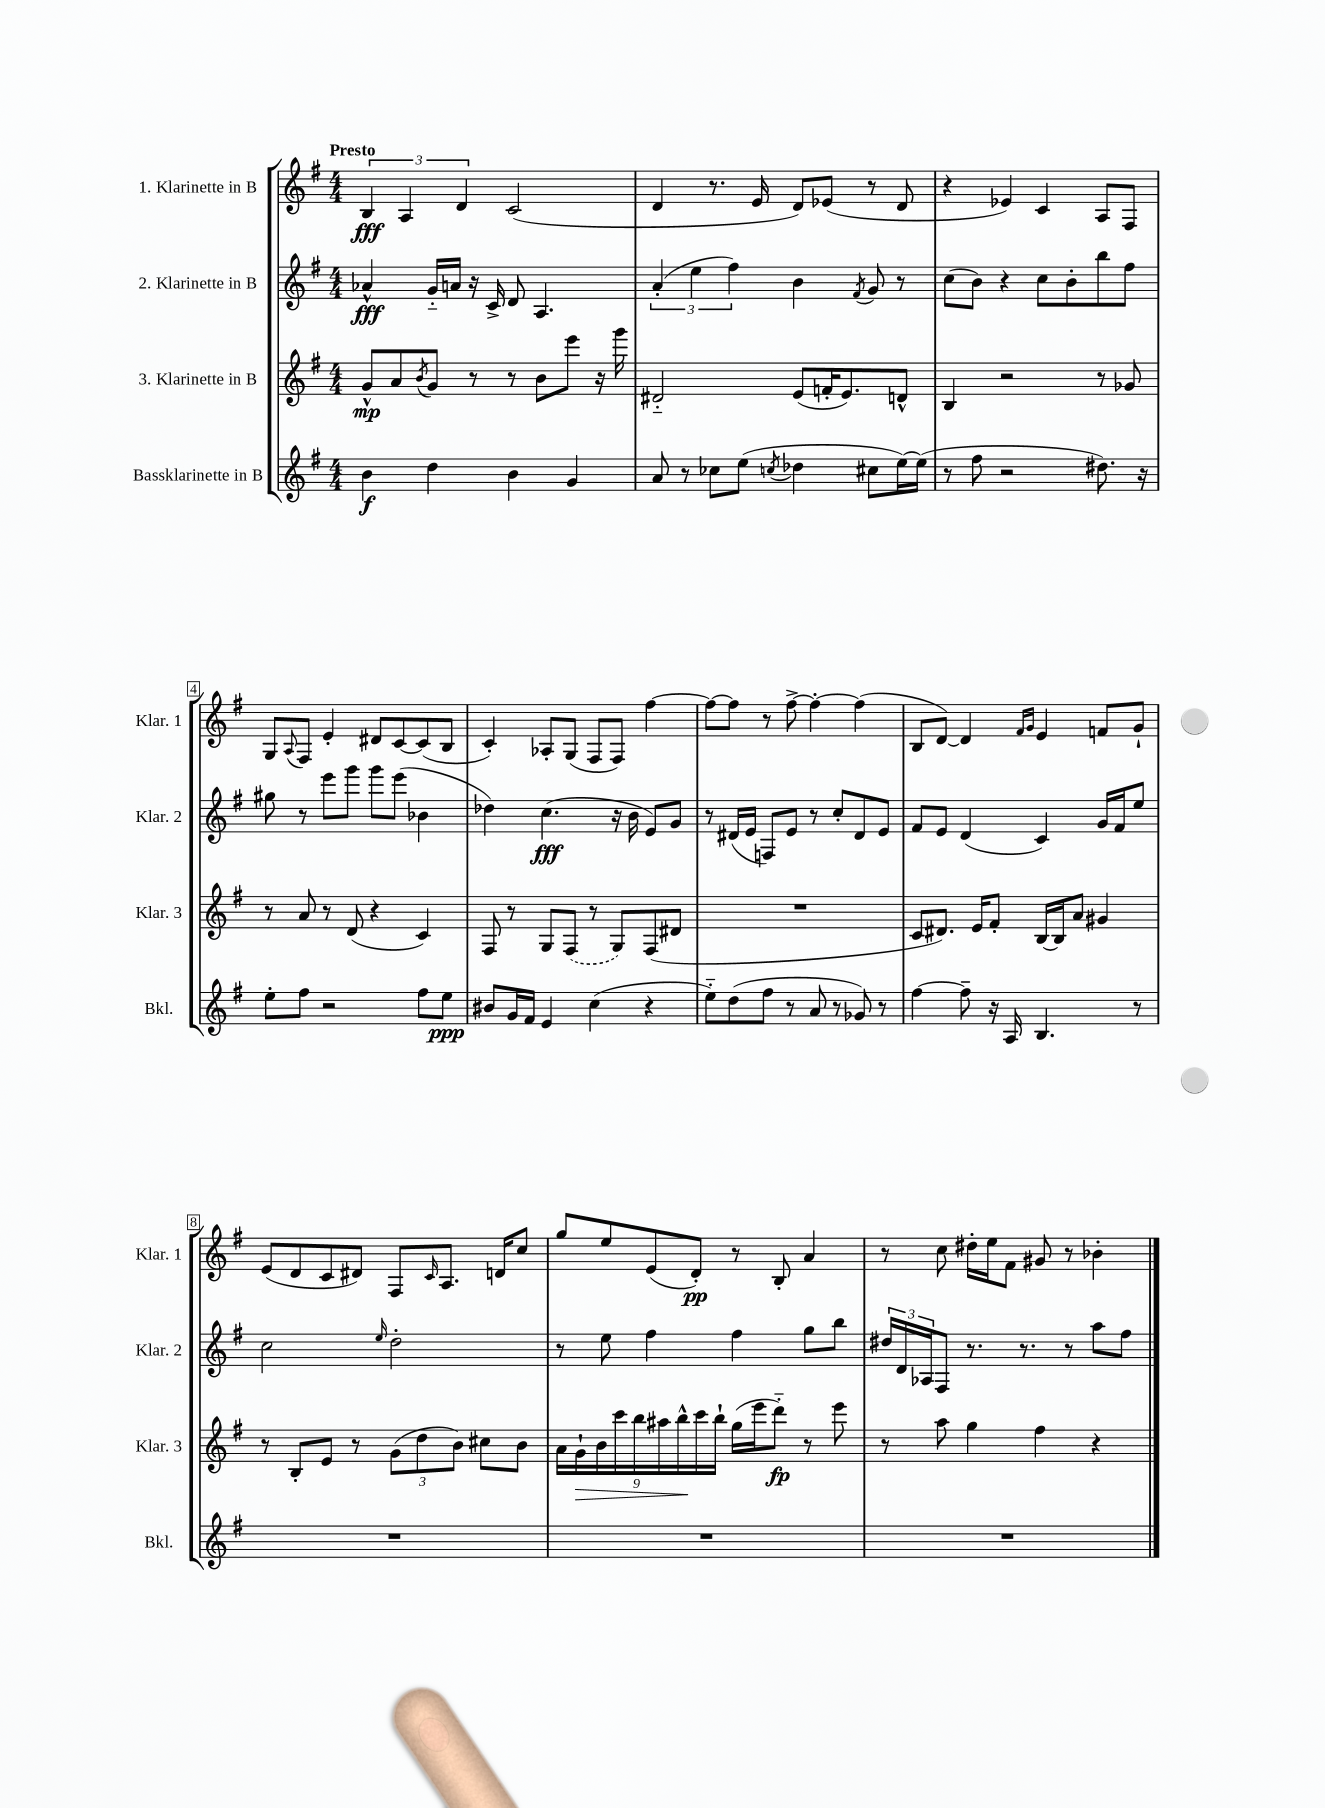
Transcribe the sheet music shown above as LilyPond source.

<<
\new StaffGroup <<
\new Staff = "s0" \with { instrumentName = "1. Klarinette in B" shortInstrumentName = "Klar. 1" } {
    \clef treble \key g \major \numericTimeSignature \time 4/4 \tempo "Presto"
    \tuplet 3/2 { b4\fff a4 d'4 } c'2( |
    d'4 r8. e'16 d'8) ees'8( r8 d'8 |
    r4 ees'4) c'4 a8 fis8 |
    g8 \appoggiatura { a8 } fis8 e'4-. dis'8 c'8~ c'8( b8 |
    c'4-.) aes8-. g8( fis8 fis8) fis''4~ |
    fis''8~ fis''8 r8 fis''8~-> fis''4~-. fis''4( |
    b8 d'8~) d'4 \grace { fis'16 g'16 } e'4 f'8 g'8-! |
    e'8( d'8 c'8 dis'8) fis8 \grace { c'16 } a8. d'16 c''8 |
    g''8 e''8 e'8( d'8-.\pp) r8 b8-. a'4 |
    r8 c''8 dis''16-. e''16 fis'8 gis'8 r8 bes'4-. \bar "|." |
}
\new Staff = "s1" \with { instrumentName = "2. Klarinette in B" shortInstrumentName = "Klar. 2" } {
    \clef treble \key g \major \numericTimeSignature \time 4/4
    aes'4-^\fff g'16-_ a'16 r16 c'16-> d'8 a4. |
    \tuplet 3/2 { a'4-.( e''4 fis''4) } b'4 \acciaccatura { fis'8 } g'8 r8 |
    c''8( b'8) r4 c''8 b'8-. b''8 fis''8 |
    gis''8 r8 e'''8 g'''8 g'''8 e'''8( bes'4 |
    des''4) c''4.\fff( r16 b'16 e'8) g'8 |
    r8 dis'16( e'16 f8) e'8 r8 c''8-. dis'8 e'8 |
    fis'8 e'8 d'4( c'4) g'16 fis'16 e''8 |
    c''2 \grace { e''16 } d''2-. |
    r8 e''8 fis''4 fis''4 g''8 b''8 |
    \tuplet 3/2 { dis''16 d'16 aes16 } fis8 r8. r8. r8 a''8 fis''8 \bar "|." |
}
\new Staff = "s2" \with { instrumentName = "3. Klarinette in B" shortInstrumentName = "Klar. 3" } {
    \clef treble \key g \major \numericTimeSignature \time 4/4
    g'8-^\mp a'8 \acciaccatura { b'8 } g'8 r8 r8 b'8 e'''8 r16 g'''16 |
    dis'2-_ e'8( f'16-. e'8.) d'8-^ |
    b4 r2 r8 ges'8 |
    r8 a'8 r8 d'8( r4 c'4) |
    fis8 r8 g8 \once \slurDashed fis8( r8 g8) fis8( dis'8 |
    R1 |
    c'8 dis'8.) e'16 fis'8-. b16~ b16 a'8 gis'4 |
    r8 b8-. e'8 r8 \tuplet 3/2 { g'8( d''8 b'8) } cis''8 b'8 |
    \tuplet 9/8 { a'16 g'16-!\> b'16 c'''16 b''16 ais''16 b''16-^\! c'''16 b''16-! } g''16( e'''16 d'''8-_\fp) r8 e'''8 |
    r8 a''8 g''4 fis''4 r4 \bar "|." |
}
\new Staff = "s3" \with { instrumentName = "Bassklarinette in B" shortInstrumentName = "Bkl." } {
    \clef treble \key g \major \numericTimeSignature \time 4/4
    b'4\f d''4 b'4 g'4 |
    a'8 r8 ces''8 e''8( \acciaccatura { c''8 } des''4 cis''8 e''16~) e''16( |
    r8 fis''8 r2 dis''8.) r16 |
    e''8-. fis''8 r2 fis''8 e''8\ppp |
    bis'8 g'16 fis'16 e'4 c''4( r4 |
    e''8-_) d''8( fis''8 r8 a'8 r8 ges'8) r8 |
    fis''4~ fis''8-- r16 a16 b4. r8 |
    R1 |
    R1 |
    R1 \bar "|." |
}
>>
>>
\layout { \context { \Score \override BarNumber.stencil = #(make-stencil-boxer 0.1 0.3 ly:text-interface::print) } }
